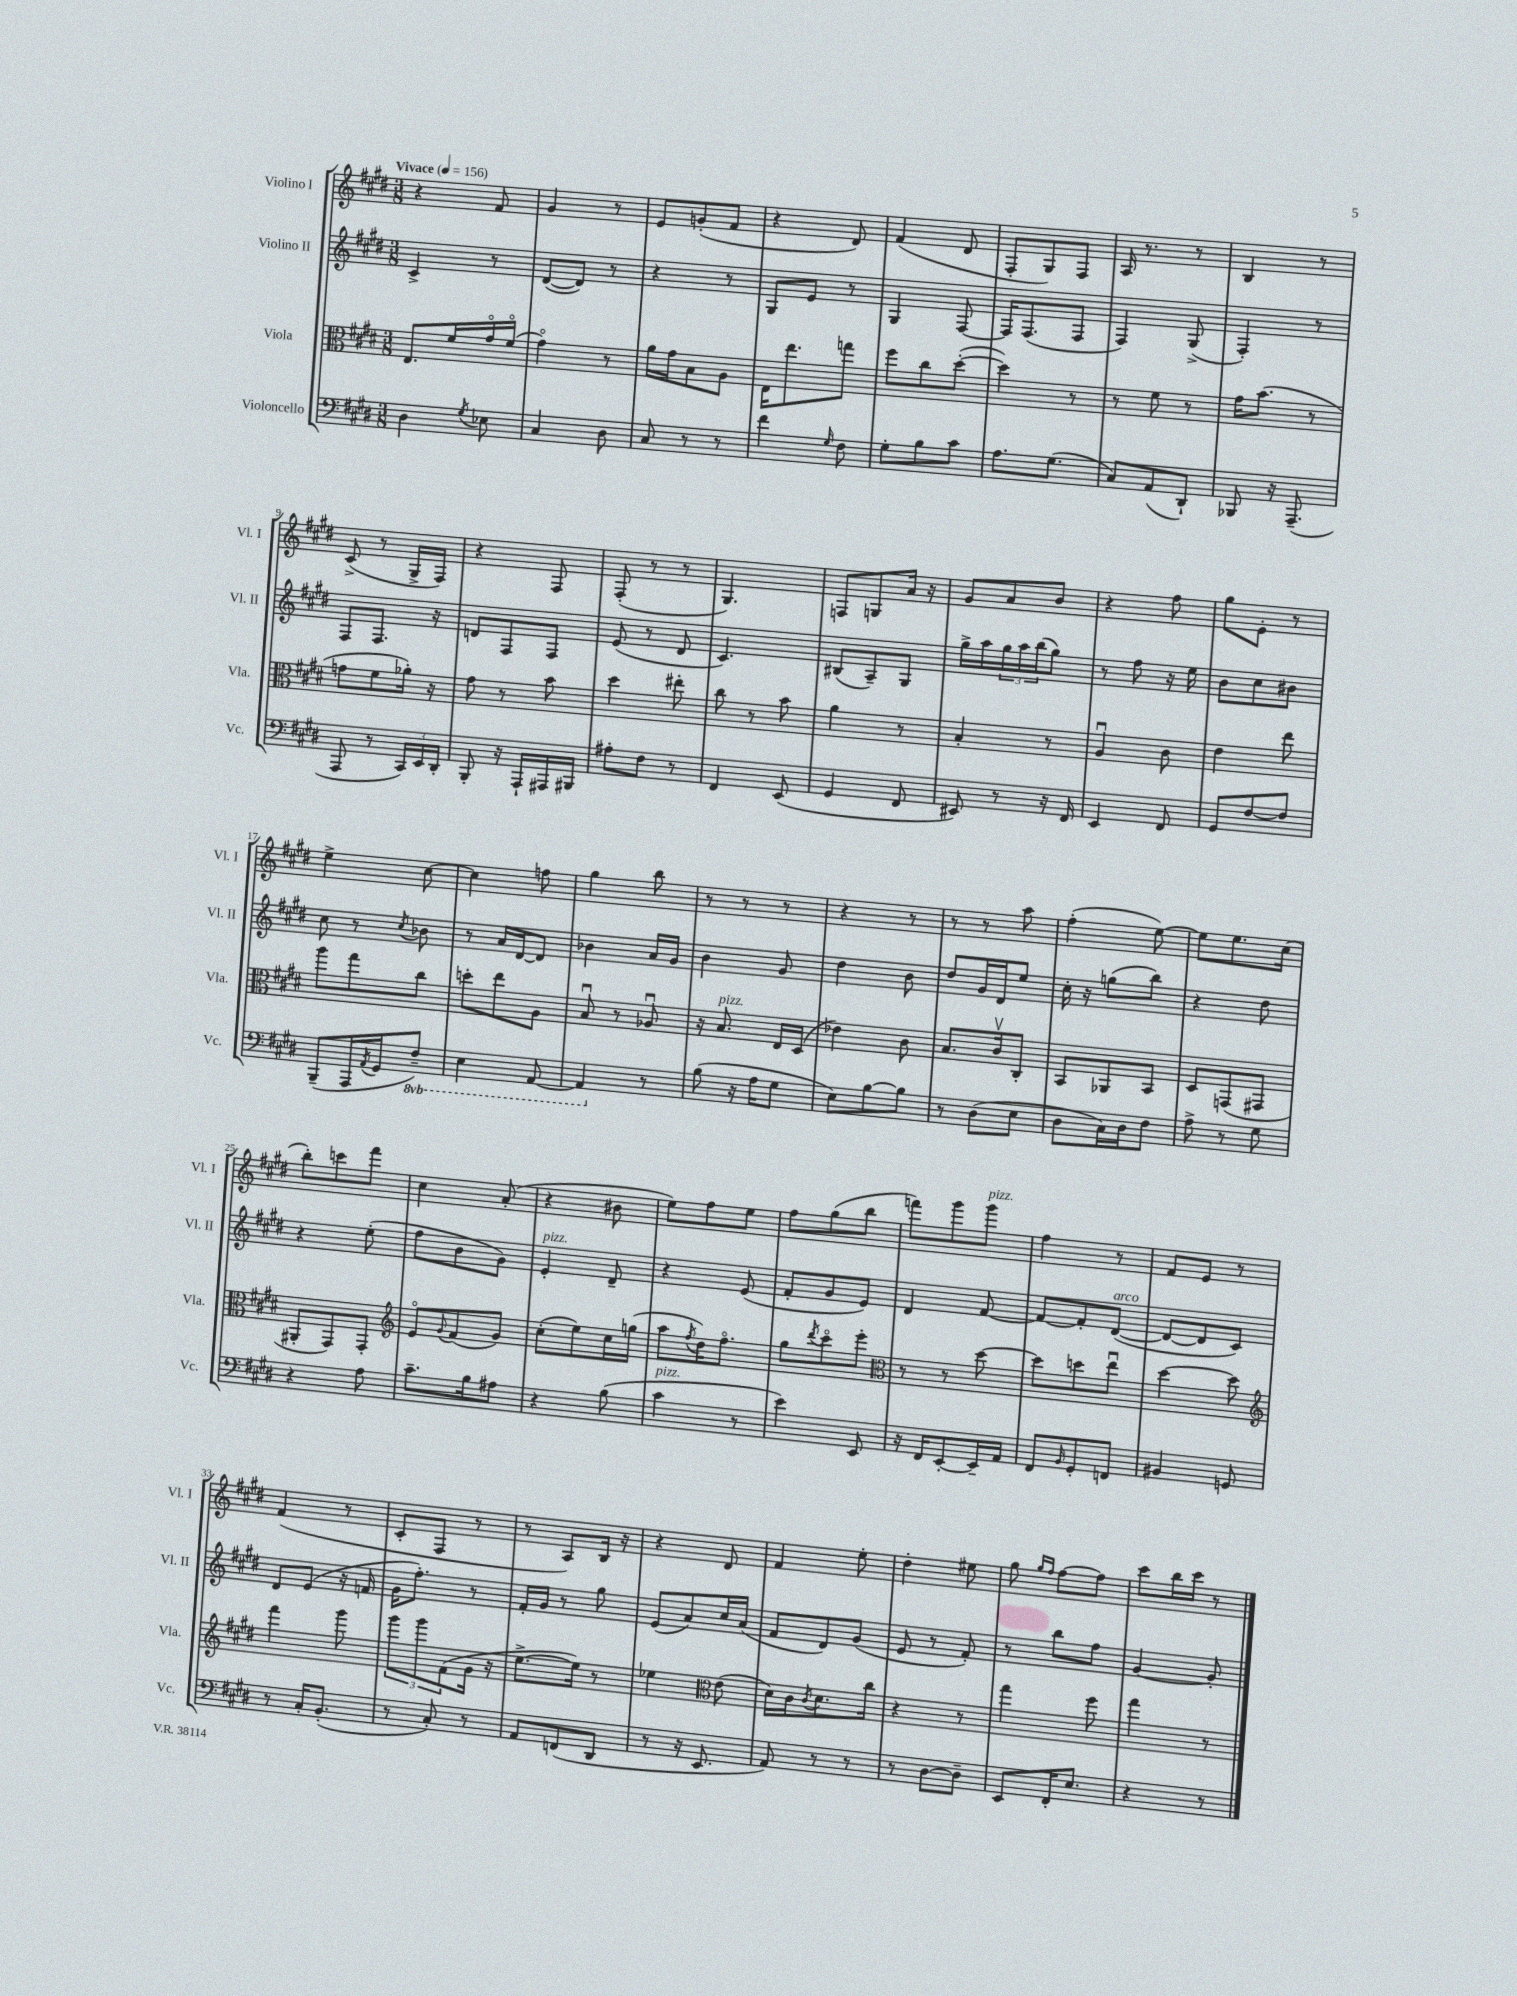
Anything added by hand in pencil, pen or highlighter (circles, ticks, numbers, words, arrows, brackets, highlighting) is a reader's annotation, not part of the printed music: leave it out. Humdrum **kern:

**kern	**kern	**kern	**kern
*staff4	*staff3	*staff2	*staff1
*clefF4	*clefC3	*clefG2	*clefG2
*k[f#c#g#d#]	*k[f#c#g#d#]	*k[f#c#g#d#]	*k[f#c#g#d#]
*M3/8	*M3/8	*M3/8	*M3/8
*MM156	*MM156	*MM156	*MM156
4D#	8.E	4c#^	4r
.	16f#	.	.
8qG#	.	.	.
8E-	16g#o	8r	8f#
.	(16f#o	.	.
=	=	=	=
4C#	4g#o)	([8d#	4g#
.	.	8d#])	.
8D#	8r	8r	8r
=	=	=	=
8C#	16a	4r	8e
.	16g#	.	.
8r	8B	.	(8g'
8r	8A	8r	8f#
=	=	=	=
4f#	16E	8G#	4r
.	8.ee	.	.
.	.	8e	.
16qqG#	.	.	.
8F#	8gg	8r	8d#)
=	=	=	=
8G#'	8ff#	4G#	(4f#
8B	8cc#	.	.
8c#	([8dd#'	[8F#	8d#
=	=	=	=
8.A	4dd#])	16F#]	8F#'
.	.	(8.F#	.
.	.	.	8G#)
(8.G#	.	.	.
.	8r	8F#	8F#
=	=	=	=
8C#)	8r	4F#)	16A
.	.	.	8.r
(8AA	8f#	.	.
8DD#`)	8r	(8G#^	8r
=	=	=	=
8BBB-	16g#	4F#')	4B
.	(8.b	.	.
16r	.	.	.
(8.AAA~	.	.	.
.	8r	8r	8r
=	=	=	=
8AAA	8g	8F#	(8c#^
8r	8f#	8.F#	8r
24CC#)	16a-')	.	16G#^
24EE	.	.	.
.	16r	16r	16F#)
24DD#'	.	.	.
=	=	=	=
8BBB'	8g#	8d	4r
16r	8r	8F#	.
16AAA`	.	.	.
16AAA#	8b	8F#	8F#
16BBB#	.	.	.
=	=	=	=
8A#'	4dd#	(8e	(8F#'
8F#	.	8r	8r
8r	8ee#'	8d#	8r
=	=	=	=
4FF#	8cc#	4.c#)	4.G#)
.	8r	.	.
(8EE	8b	.	.
=	=	=	=
4GG#	4a	(8B#	8F
.	.	8A~)	8G
8FF#	8r	8G#	16a
.	.	.	16r
=	=	=	=
8EE#)	4B'	16gg#^	8g#
.	.	16aa	.
8r	.	24gg#	8a
.	.	24aa	.
.	.	(24bb	.
16r	8r	8gg#)	8b
16FF#	.	.	.
=	=	=	=
4EE	4Au	8r	4r
.	.	8ff#	.
8FF#	8c#	16r	8ff#
.	.	16ee	.
=	=	=	=
8GG#	4e	8b	8gg#
[8F#	.	8cc#	8e'
8F#]	8ee	8b#	8r
=	=	=	=
(8BBB~	8aa	8cc#	4ee^
16AAA	8gg#	8r	.
8qAA	.	.	.
16GG#	.	.	.
.	.	8qcc#	.
8FF#~)	8cc#	8b-	[8cc#
=	=	=	=
4EE	8dd'	8r	4cc#]
.	8ee	16a	.
.	.	[16d#	.
[8AAA	8A	8d#]	8ff
=	=	=	=
4AAA]	8Bu	4b-	4gg#
.	8r	.	.
8r	8A-u	16a	8bb
.	.	16g#	.
=	=	=	=
(8B	16r	4b	8r
.	8.B	.	.
16r	.	.	8r
16A	.	.	.
8G#	16E	8g#	8r
.	(16D#	.	.
=	=	=	=
8E)	4e-)	4dd#	4r
[8B	.	.	.
8B]	8c#	8b	8r
=	=	=	=
8r	8.B	8dd#	8r
(8D#	.	16g#	8r
.	16c#v	16d#	.
8E	8C#'	8ee	8aa
=	=	=	=
8D#	8BB	16cc#'	(4ff#'
.	.	16r	.
16C#)	8AA-	(8gg	.
16D#	.	.	.
8F#	8BB	8bb)	[8ee)
=	=	=	=
8A^	8D#	4r	8ee]
8r	(8GG	.	8.ee
8G#	8GG#	8dd#	.
.	.	.	(16cc#
=	=	=	=
4r	8AA#'	4r	8bb')
.	8GG#)	.	8ccc
8A	8GG#'	(8ee'	8fff#
=	=	=	=
*	*clefG2	*	*
8.c#~	8eo	8ff#	4cc#
.	8qqg#	.	.
.	(8f#	8b	.
16B	.	.	.
8A#	8g#)	8g#)	(8a'
=	=	=	=
4r	(8cc#'	4e'	4r
.	8ee)	.	.
(8B	16cc#	8d#~	8b#
.	(16gg	.	.
=	=	=	=
4c#	8aa	4r	8ee)
.	8qff#	.	.
.	16dd#)	.	8ff#
.	8.ff#o	.	.
8r	.	(8e	8ee
=	=	=	=
4e)	8gg#	8f#'	8ff#
.	8qddd#	.	.
.	8ccc#o	8g#	(8gg#
8EE	8eee'	8e)	8bb
=	=	=	=
*	*clefC3	*	*
16r	8r	4d#	8fff)
16FF#	.	.	.
[8EE'	8r	.	8ggg#
16EE~]	[8dd#	[8f#	8ggg#
16AA	.	.	.
=	=	=	=
8FF#	8dd#]	8f#_	4ff#
16qqBB	.	.	.
8GG#'	8dd	8f#']	.
8FF	8eeu	([8d#	8r
=	=	=	=
4BB#	[4dd#	8d#_	8f#
.	.	8d#]	8e
8GG	8dd#]	8c#)	8r
=	=	=	=
*	*clefG2	*	*
8r	4fff#	8d#	(4f#
16C#'	.	(8e	.
(8.BB'	.	.	.
.	8ggg#	16r	8r
.	.	16f	.
=	=	=	=
8r	12ggg#	16g#	8c#'
.	.	8.ff#')	.
.	12ggg#	.	.
8C#')	.	.	8F#
.	(12f#	.	.
8r	16g#	8r	8r
.	16r	.	.
=	=	=	=
8AA	[8.ee^	16f#'	8r
.	.	16g#	.
(8FF	.	8r	8A)
.	16ee])	.	.
8DD#	8r	8gg#	16B
.	.	.	16r
=	=	=	=
8r	4ee-	(8e	4r
16r	.	8a)	.
8.EE	.	.	.
*	*clefC3	*	*
.	(8e	16cc#	8d#
.	.	(16a	.
=	=	=	=
8AA)	16d#)	8f#	4f#
.	16c#	.	.
.	8qc#	.	.
8r	8.d#	8d#)	.
8r	.	(8g#	8ee'
.	16cc#	.	.
=	=	=	=
8r	4r	8e	4dd#'
[8D#	.	8r	.
8D#~]	8r	8f#')	8ee#
=	=	=	=
8EE	4gg#	8r	8gg#
.	.	.	16qqgg#
.	.	.	16qqff#
16FF#'	.	8bb	[8ff#
8.E	.	.	.
.	8ff#	8ff#	8ff#]
=	=	=	=
4r	4gg#	[4g#	8ccc#
.	.	.	16bb
.	.	.	16ccc#
8r	8r	8g#']	8r
==	==	==	==
*-	*-	*-	*-
